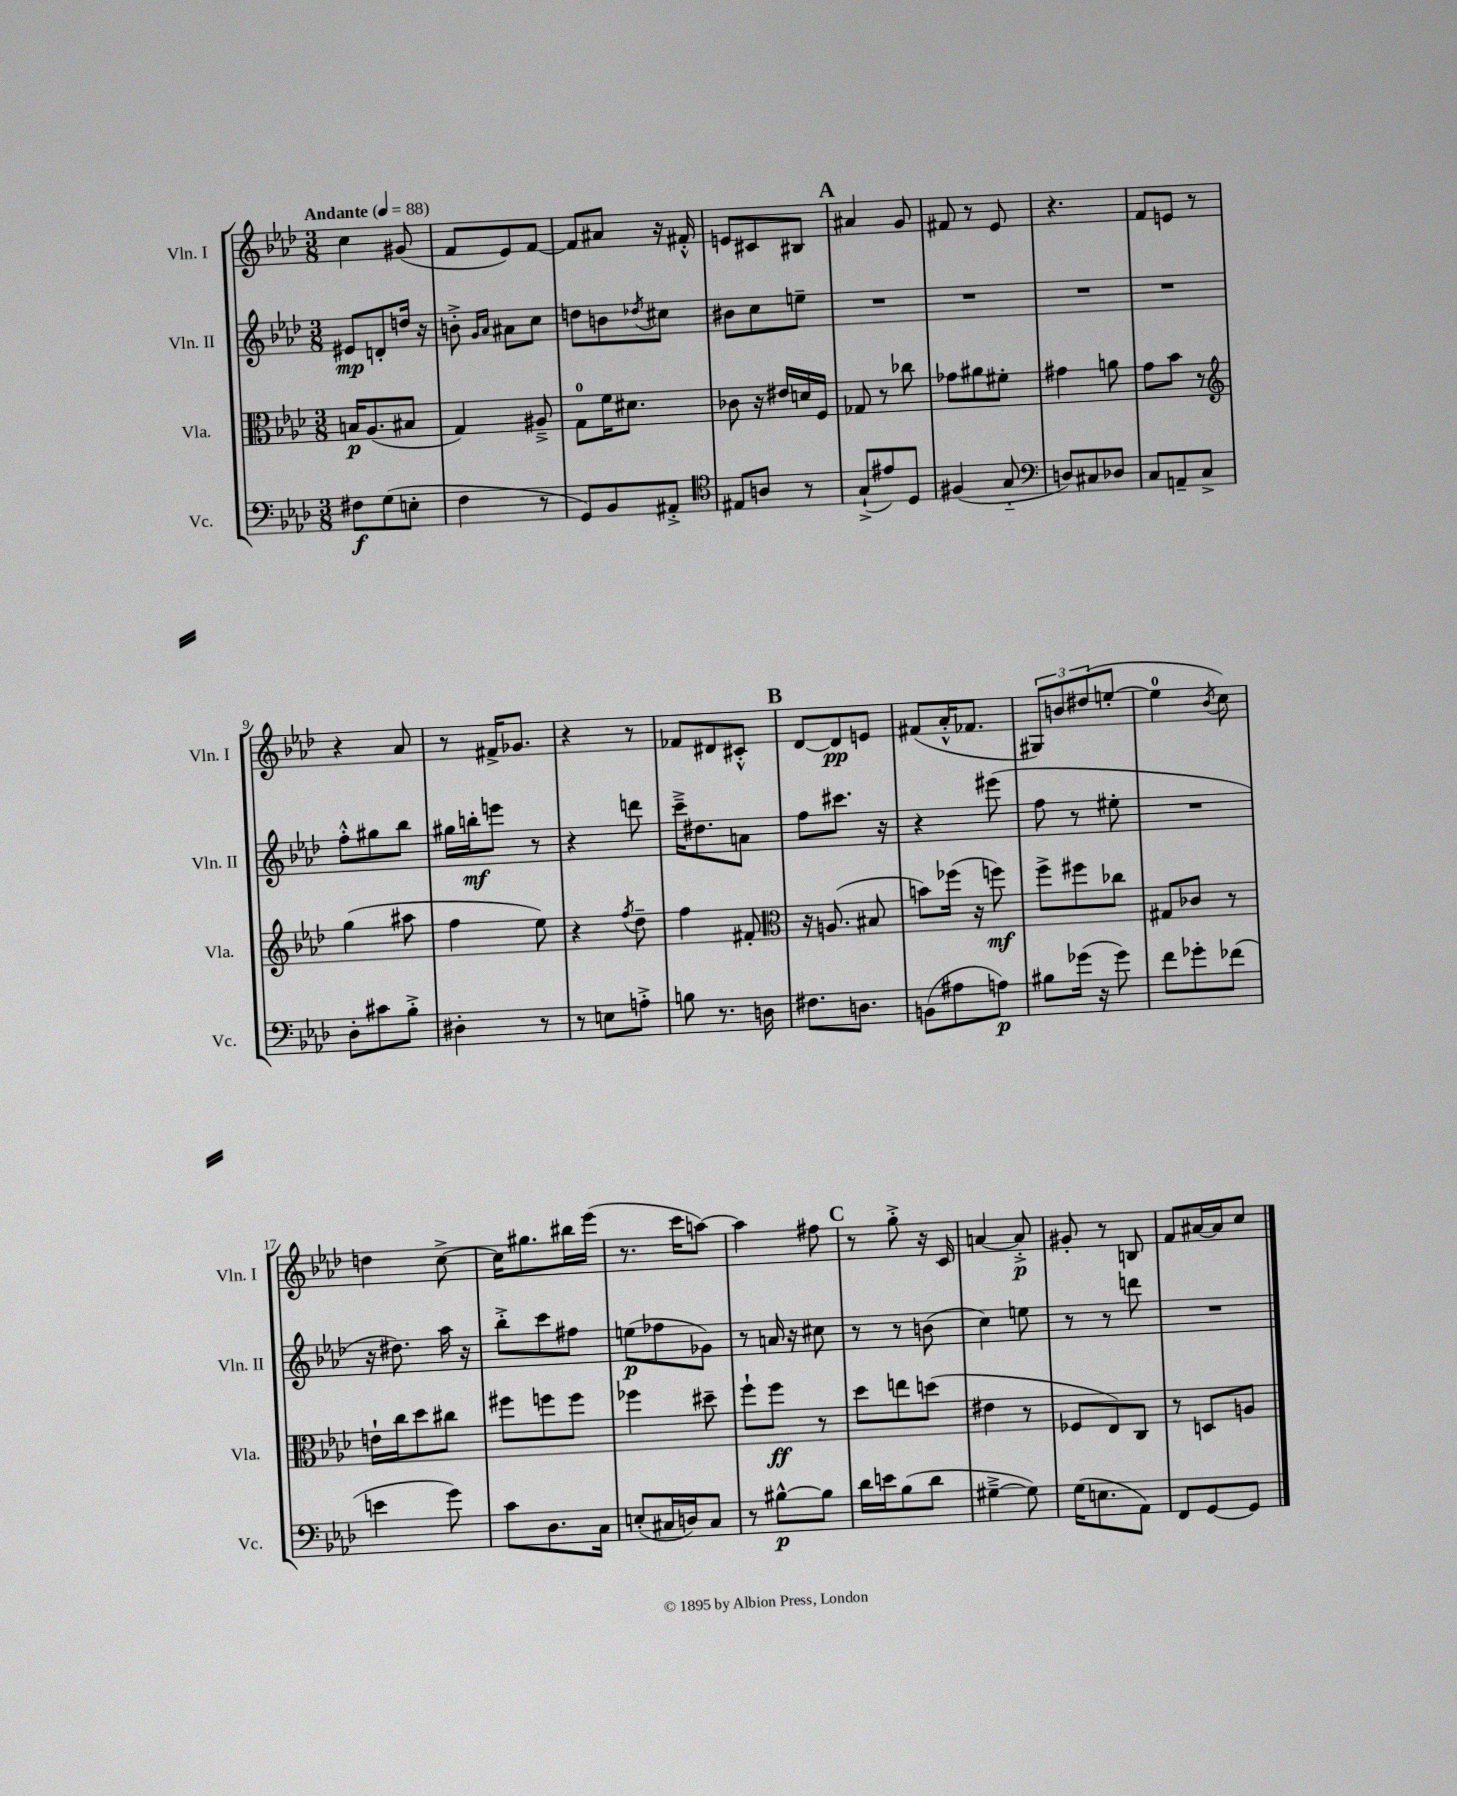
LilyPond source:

<<
\new StaffGroup <<
\new Staff = "s0" \with { instrumentName = "Vln. I" shortInstrumentName = "Vln. I" } {
    \clef treble \key aes \major \numericTimeSignature \time 3/8 \tempo "Andante" 4 = 88
    c''4 gis'8( |
    f'8 ees'8) f'8~ |
    f'8 ais'8 r16 fis'16-.-^ |
    e'8 cis'8 bis8 |
    \mark \markup { \bold "A" } ais'4 g'8 |
    fis'8 r8 ees'8 |
    r4. |
    f'8 e'8 r8 |
    r4 aes'8 |
    r8 fis'16-> ges'8. |
    r4 r8 |
    fes'8 dis'8 cis'8-.-^ |
    \mark \markup { \bold "B" } des'8~ des'8\pp e'8 |
    fis'8( aes'16-.-^ fes'8. |
    \tuplet 3/2 { gis8) b'8 dis''8( } e''8~-. |
    e''4-0 \acciaccatura { bes'8 } c''8) |
    d''4 c''8~-> |
    c''16 gis''8. bis''16 ees'''16( |
    r8. c'''16 a''8~) |
    a''4 fis''8 |
    \mark \markup { \bold "C" } r8 g''8-.-> r16 c'16 |
    a'4~ a'8-.->\p |
    gis'8-. r8 b8 |
    f'8 ais'16~ ais'16 c''8 \bar "|." |
}
\new Staff = "s1" \with { instrumentName = "Vln. II" shortInstrumentName = "Vln. II" } {
    \clef treble \key aes \major \numericTimeSignature \time 3/8
    eis'8\mp d'8-. d''16 r16 |
    b'8-.-> \grace { g'16 aes'16 } ais'8 c''8 |
    d''8 b'8 \acciaccatura { des''8 } cis''8 |
    bis'8 c''8 e''8-- |
    \mark \markup { \bold "A" } R4. |
    R4. |
    R4. |
    R4. |
    f''8-.-^ gis''8 bes''8 |
    gis''16 b''16-.\mf e'''8 r8 |
    r4 d'''8 |
    c'''16---> dis''8. a'8 |
    \mark \markup { \bold "B" } f''8 cis'''8. r16 |
    r4 eis'''8( |
    f''8 r8 eis''8-. |
    R4. |
    r16 dis''8.) aes''16 r16 |
    bes''8-.-> c'''8 fis''8 |
    e''8\p( fes''8 ges'8) |
    r8 a'16 r16 cis''8 |
    \mark \markup { \bold "C" } r8 r8 b'8( |
    c''4) e''8 |
    r8 r8 d'''8 |
    R4. \bar "|." |
}
\new Staff = "s2" \with { instrumentName = "Vla." shortInstrumentName = "Vla." } {
    \clef alto \key aes \major \numericTimeSignature \time 3/8
    b16\p aes8.( bis8 |
    g4) ais8---> |
    g8-0 f'16 dis'8. |
    ces'8 r16 eis'16 d'16 f16 |
    \mark \markup { \bold "A" } ges8 r8 ces''8 |
    ges'8 ais'8 fis'8-. |
    gis'4 a'8 |
    g'8 bes'8 r8 |
    \clef treble g''4( ais''8 |
    f''4 ees''8) |
    r4 \acciaccatura { f''8 } des''8-- |
    f''4 fis'8-. |
    \mark \markup { \bold "B" } \clef alto r16 a8.( bis8 |
    b'8) fes''16( r16 f''8\mf) |
    f''8-> fis''8 ces''8 |
    gis8 ces'8 r8 |
    e'16-! c''16 des''8 cis''8 |
    fis''8 f''8 f''8 |
    fes''4 dis''8-- |
    f''8-! f''8\ff r8 |
    \mark \markup { \bold "C" } des''8 e''8 d''8( |
    eis'4 r8 |
    fes8 ees8) c8 |
    r8 d8 a8 \bar "|." |
}
\new Staff = "s3" \with { instrumentName = "Vc." shortInstrumentName = "Vc." } {
    \clef bass \key aes \major \numericTimeSignature \time 3/8
    fis8\f g8( e8-. |
    f4 r8 |
    g,8) bes,8 ais,8-.-> |
    \clef tenor eis8 a8 r8 |
    \mark \markup { \bold "A" } g8-!->( eis'8) des8 |
    fis4( g8-_ |
    \clef bass d8) cis8 des8 |
    c8 a,8-- c8-> |
    des8-. cis'8 bes8-.-> |
    dis4-. r8 |
    r8 e8 a8-.-> |
    b8 r8. d16 |
    \mark \markup { \bold "B" } fis8. d8. |
    b,8( ais8 a8\p) |
    bis8 ges'16( r16 ges'8) |
    f'8 ges'8-. fes'8( |
    e'4 g'8) |
    c'8 des8. c16 |
    e8-.( cis16 d16) cis8 |
    r8 bis8~-^\p bis8 |
    \mark \markup { \bold "C" } des'16 e'16 bes8( des'8 |
    gis4~---> gis8) |
    g16( e8. aes,8) |
    f,8 g,8~ g,8 \bar "|." |
}
>>
>>
